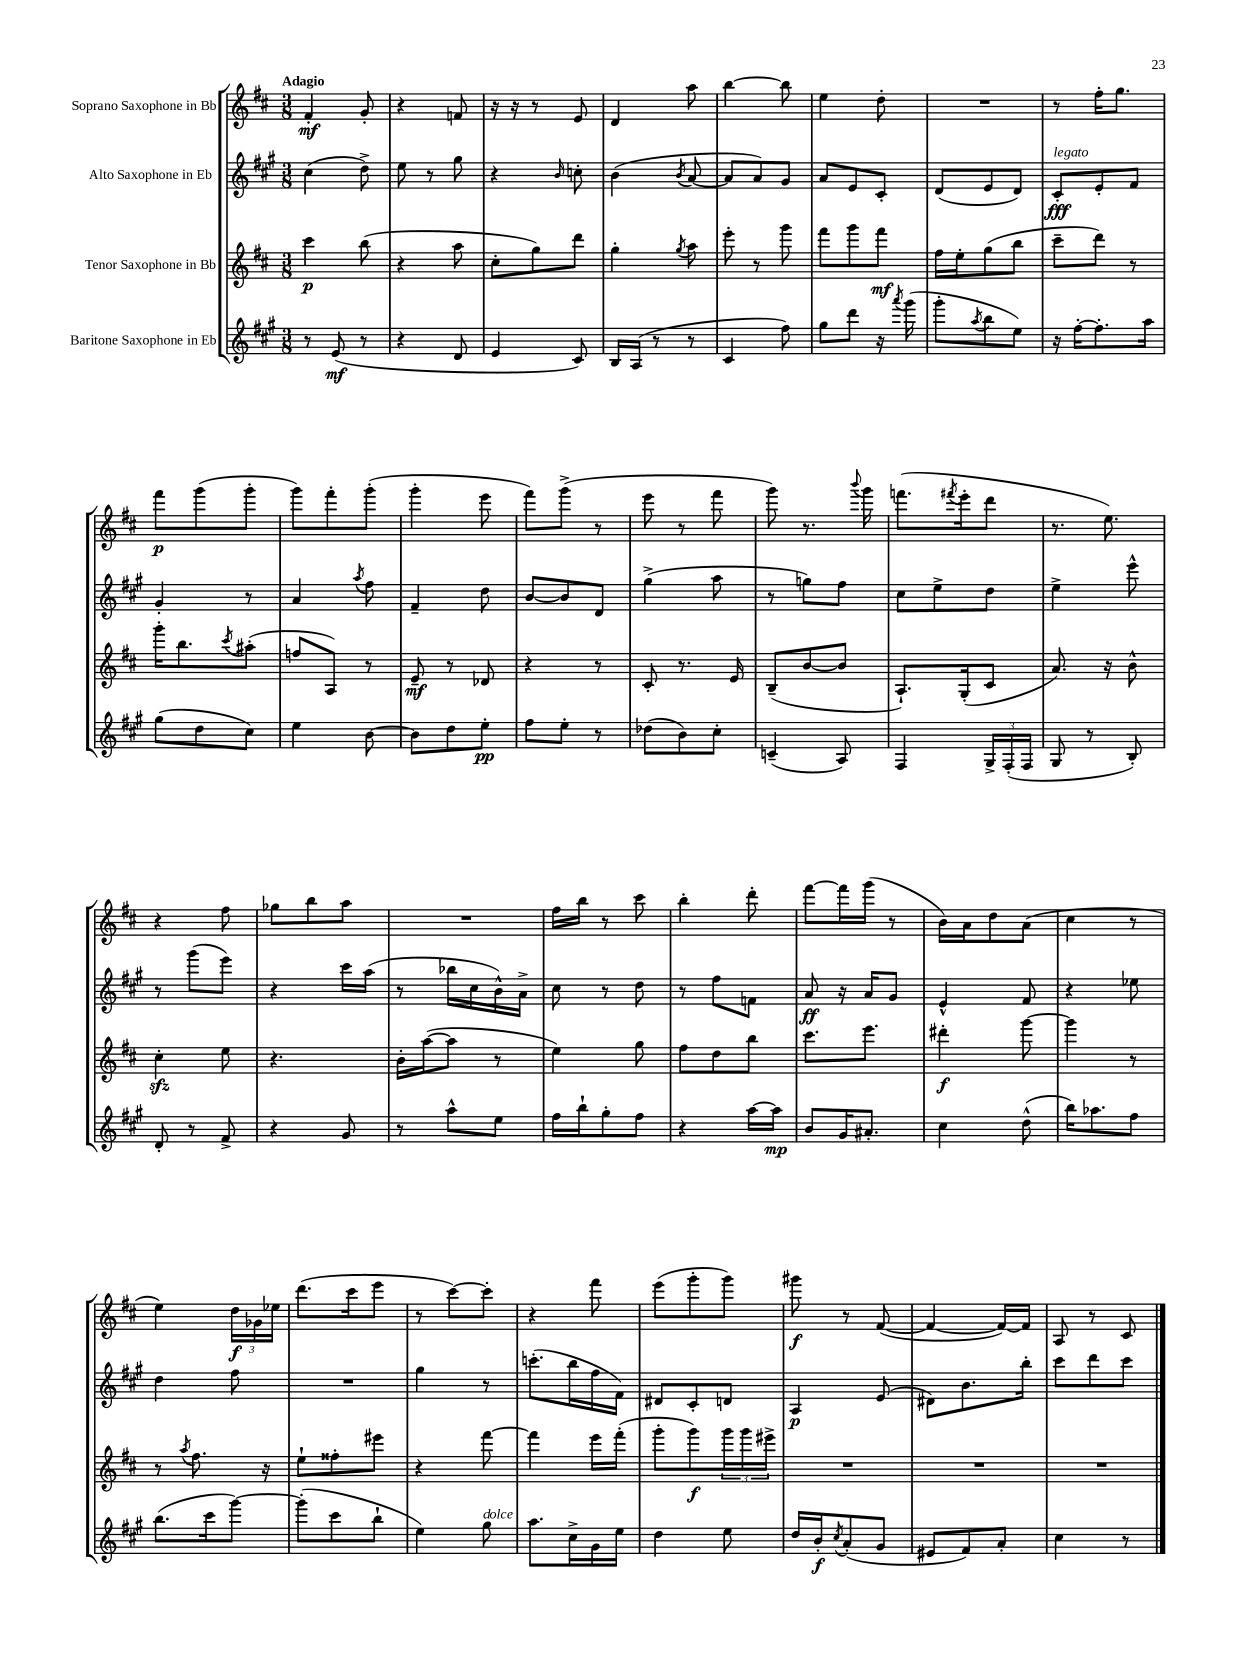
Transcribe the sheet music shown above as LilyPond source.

<<
\new StaffGroup <<
\new Staff = "s0" \with { instrumentName = "Soprano Saxophone in Bb" } {
    \clef treble \key d \major \numericTimeSignature \time 3/8 \tempo "Adagio"
    fis'4-.\mf g'8-. |
    r4 f'8 |
    r16 r16 r8 e'8 |
    d'4 a''8 |
    b''4~ b''8 |
    e''4 d''8-. |
    R4. |
    r8 fis''16-. g''8. |
    fis'''8\p g'''8( g'''8-. |
    g'''8) fis'''8-. g'''8-.( |
    g'''4-. e'''8 |
    fis'''8) g'''8->( r8 |
    e'''8 r8 fis'''8 |
    g'''8) r8. \appoggiatura { b'''8 } g'''16 |
    f'''8.( \acciaccatura { fis'''8 } e'''16-. d'''8 |
    r8. e''8.) |
    r4 fis''8 |
    ges''8 b''8 a''8 |
    R4. |
    fis''16 b''16 r8 cis'''8 |
    b''4-. d'''8-. |
    fis'''8~ fis'''16 g'''16( r8 |
    b'16) a'16 d''8 a'8( |
    cis''4 r8 |
    e''4) \tuplet 3/2 { d''16\f ges'16 ees''16 } |
    d'''8.( cis'''16 e'''8 |
    r8 cis'''8~) cis'''8-. |
    r4 fis'''8 |
    e'''8( g'''8-. g'''8) |
    gis'''8\f r8 fis'8~( |
    fis'4~ fis'16~) fis'16 |
    a8 r8 cis'8 \bar "|." |
}
\new Staff = "s1" \with { instrumentName = "Alto Saxophone in Eb" } {
    \clef treble \key a \major \numericTimeSignature \time 3/8
    cis''4( d''8->) |
    e''8 r8 gis''8 |
    r4 \grace { b'16 } c''8-. |
    b'4( \acciaccatura { b'8 } a'8~ |
    a'8 a'8) gis'8 |
    a'8 e'8 cis'8-. |
    d'8( e'8 d'8) |
    cis'8-.\fff^\markup { \italic "legato" } e'8-. fis'8 |
    gis'4-. r8 |
    a'4 \acciaccatura { a''8 } fis''8 |
    fis'4-- d''8 |
    b'8~ b'8 d'8 |
    gis''4->( a''8 |
    r8 g''8) fis''8 |
    cis''8 e''8-> d''8 |
    e''4-> e'''8-^ |
    r8 gis'''8( e'''8) |
    r4 cis'''16 a''16( |
    r8 bes''16 cis''16 b'16-^) a'16-> |
    cis''8 r8 d''8 |
    r8 fis''8 f'8 |
    a'8\ff r16 a'16 gis'8 |
    e'4-^ fis'8 |
    r4 ees''8 |
    d''4 fis''8 |
    R4. |
    gis''4 r8 |
    c'''8.-.( b''16 fis''16 fis'16) |
    dis'8 cis'8-. d'8 |
    a4\p e'8( |
    dis'8) b'8. b''16-. |
    cis'''8 d'''8 cis'''8 \bar "|." |
}
\new Staff = "s2" \with { instrumentName = "Tenor Saxophone in Bb" } {
    \clef treble \key d \major \numericTimeSignature \time 3/8
    cis'''4\p b''8( |
    r4 a''8 |
    cis''8-. g''8) d'''8 |
    g''4-. \acciaccatura { g''8 } a''8 |
    e'''8-. r8 g'''8 |
    fis'''8 g'''8 fis'''8\mf |
    fis''16 e''16-. g''8( b''8 |
    cis'''8-- d'''8) r8 |
    g'''16-. b''8. \acciaccatura { cis'''8 } ais''8-.( |
    f''8 a8) r8 |
    e'8--\mf r8 des'8 |
    r4 r8 |
    cis'8-. r8. e'16 |
    b8--( b'8~ b'8 |
    a8.-!) g16-.( cis'8 |
    a'8.) r16 b'8-^ |
    cis''4-.\sfz e''8 |
    r4. |
    b'16-. a''16~( a''8 r8 |
    e''4) g''8 |
    fis''8 d''8 b''8 |
    cis'''8. e'''8. |
    dis'''4-.\f g'''8~ |
    g'''4 r8 |
    r8 \acciaccatura { a''8 } fis''8. r16 |
    e''8-! fisis''8-. eis'''8 |
    r4 fis'''8~ |
    fis'''4 e'''16 fis'''16-.( |
    g'''8-. g'''8\f) \tuplet 3/2 { g'''16 g'''16 eis'''16-> } |
    R4. |
    R4. |
    R4. \bar "|." |
}
\new Staff = "s3" \with { instrumentName = "Baritone Saxophone in Eb" } {
    \clef treble \key a \major \numericTimeSignature \time 3/8
    r8 e'8\mf( r8 |
    r4 d'8 |
    e'4 cis'8) |
    b16 a16( r8 r8 |
    cis'4 fis''8) |
    gis''8 d'''8 r16 \acciaccatura { a'''8 } gis'''16( |
    gis'''8-. \acciaccatura { a''8 } b''8 e''8) |
    r16 fis''16~-. fis''8.-. a''16 |
    gis''8( d''8 cis''8) |
    e''4 b'8~ |
    b'8 d''8 e''8-.\pp |
    fis''8 e''8-. r8 |
    des''8( b'8) cis''8-. |
    c'4--( a8) |
    fis4 \tuplet 3/2 { gis16-> fis16-.( fis16 } |
    gis8 r8 b8-.) |
    d'8-. r8 fis'8-> |
    r4 gis'8 |
    r8 a''8-^ e''8 |
    fis''16 b''16-! gis''8-. fis''8 |
    r4 a''16~ a''16\mp |
    b'8 gis'16 ais'8.-. |
    cis''4 d''8-^( |
    b''16) aes''8. fis''8 |
    b''8.( cis'''16 gis'''8~) |
    gis'''8-.( cis'''8 b''8-! |
    e''4) gis''8^\markup { \italic "dolce" } |
    a''8. cis''16-> gis'16 e''16 |
    d''4 e''8 |
    d''16 b'16-.\f \acciaccatura { cis''8 } a'8-.( gis'8 |
    eis'8 fis'8) a'8-. |
    cis''4 r8 \bar "|." |
}
>>
>>
\layout { \context { \Score \remove "Bar_number_engraver" } }
